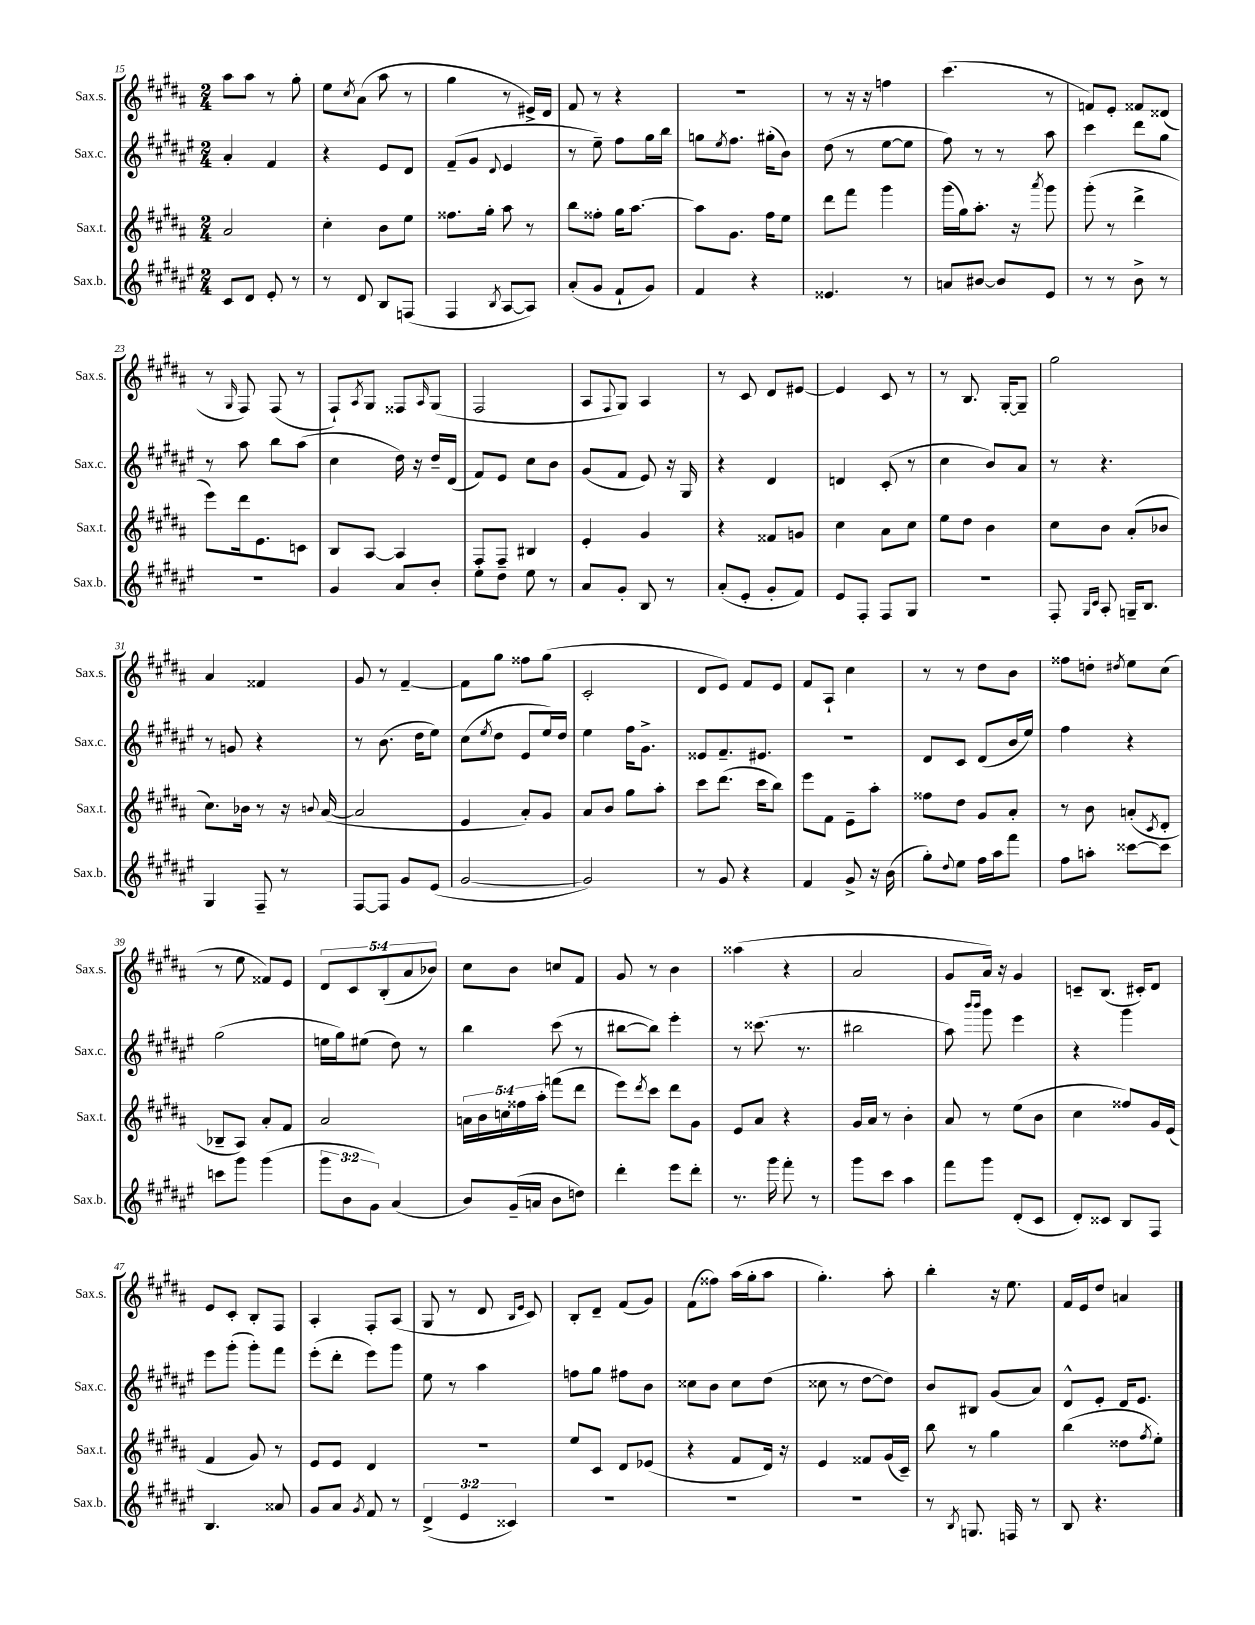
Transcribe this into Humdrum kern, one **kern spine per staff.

**kern	**kern	**kern	**kern
*staff4	*staff3	*staff2	*staff1
*clefG2	*clefG2	*clefG2	*clefG2
*k[f#c#g#d#a#e#]	*k[f#c#g#d#a#]	*k[f#c#g#d#a#e#]	*k[f#c#g#d#a#]
*M2/4	*M2/4	*M2/4	*M2/4
8c#/L	2a#/	4a#'/	8aa#\L
8d#/J	.	.	8aa#\J
8e#'/	.	4f#/	8r
8r	.	.	8gg#'\
=	=	=	=
8r	4cc#'\	4r	8ee\L
.	.	.	8qcc#/
8d#/	.	.	(8a#\J
8B/L	8b\L	8e#/L	8aa#\
(8F/J	8ee\J	8d#/J	8r
=	=	=	=
4F#/	8.ff##\L	(8f#~/L	4gg#\
.	.	8g#/J	.
.	16gg#'\Jk	.	.
8qB/	.	8qqd#/	.
[8A#/L	8aa#\	4e#/	8r
8A#/]J)	8r	.	16e#^/LL)
.	.	.	16d#/JJ
=	=	=	=
(8a#'/L	8bb\L	8r	8f#/
8g#/J	8ff##'\J	8ee#~\)	8r
8f#`/L	16gg#\LK	8ff#\L	4r
.	[8.aa#\J	.	.
8g#/J)	.	16gg#\L	.
.	.	16bb\JJ	.
=	=	=	=
4f#/	8aa#\]L	8gg\L	2r
.	.	8qee#/	.
.	8.g#\J	8.ff#\J	.
4r	.	.	.
.	16ff#\LK	(16gg#'\LK	.
.	8ee\J	8b\J)	.
=	=	=	=
4.e##/	8ddd#\L	(8dd#\	8r
.	8fff#\J	8r	16r
.	.	.	16r
.	4ggg#\	[8ee#\L	4ff\
8r	.	8ee#\]J	.
=	=	=	=
8a/L	(16ggg#\LL	8ff#\)	(4.ccc#\
.	16gg#\J)	.	.
[8b#/J	8.aa#'\J	8r	.
8b#/]L	.	8r	.
.	16r	.	.
.	8qaaa#/	.	.
8e#/J	8ggg#\	8aa#\	8r
=	=	=	=
8r	(8ggg#'\	4ccc#\	8f/L)
8r	8r	.	8e'/J
8b^\	4ddd#^\	8ddd#\L	8f##/L
8r	.	8gg#\J	(8d##/J
=	=	=	=
2r	8eee\L)	8r	8r
.	.	.	16qqG#/
.	16ddd#\k	8aa#\	8F#/)
.	8.e\	.	.
.	.	8bb\L	(8F#/
.	8c\J	(8aa#\J	8r
=	=	=	=
4g#/	8B/L	4cc#\	8F#`/L)
.	.	.	8qA#/
.	[8A#/J	.	8G#/J
8a#/L	4A#/]	16dd#\)	8F##/L
.	.	16r	.
.	.	.	16qqA#/
8b'/J	.	16dd#~/LL	(8G#/J
.	.	(16d#/JJ	.
=	=	=	=
8ee#\L	8F#'/L	8f#/L)	2F#/
8dd#\J	8F#~/J	8e#/J	.
8ee#\	4B#/	8cc#\L	.
8r	.	8b\J	.
=	=	=	=
8a#/L	4e'/	(8g#/L	8A#/L
.	.	.	8qqF#/
8g#'/J	.	8f#/J	8G#/J)
8B/	4g#/	8e#/)	4A#/
8r	.	16r	.
.	.	16G#/	.
=	=	=	=
(8a#'/L	4r	4r	8r
8e#'/J	.	.	8c#/
8g#'/L	8f##/L	4d#/	8d#/L
8f#/J)	8g/J	.	[8e#/J
=	=	=	=
8e#/L	4cc#\	4d/	4e#/]
8F#'/J	.	.	.
8F#/L	8a#\L	(8c#'/	8c#/
8G#/J	8cc#\J	8r	8r
=	=	=	=
2r	8ee\L	4cc#\	8r
.	8dd#\J	.	8.B/
.	4b\	8b/L)	.
.	.	.	[16G#'/LK
.	.	8a#/J	8G#~/]J
=	=	=	=
8F#'/	8cc#\L	8r	2gg#\
16qqG#/LL	.	.	.
16qqc#/JJ	.	.	.
8A#'/	8b\J	4.r	.
16G~/LK	(8a#'/L	.	.
8.B/J	.	.	.
.	8b-/J	.	.
=	=	=	=
4G#/	8.cc#\L)	8r	4a#/
.	.	8g/	.
.	16b-\Jk	.	.
8F#~/	8r	4r	4f##/
8r	16r	.	.
.	8qqb/	.	.
.	([16a#/	.	.
=	=	=	=
[8F#/L	2a#/]	8r	8g#/
8F#/]J	.	(8.b\	8r
8g#/L	.	.	[4f#~/
.	.	16dd#\LK	.
(8e#/J	.	8ee#\J)	.
=	=	=	=
[2g#/	4e/	(8cc#\L	8f#\]L
.	.	8qee#/	.
.	.	8dd#\J	8gg#\J
.	8a#'/L)	8e#/L	8ff##\L
.	8g#/J	16ee#/L)	(8gg#\J
.	.	16dd#/JJ	.
=	=	=	=
2g#/])	8a#/L	4ee#\	2c#'/
.	8b/J	.	.
.	8gg#\L	16ff#\LK	.
.	.	8.g#^\J	.
.	8aa#'\J	.	.
=	=	=	=
8r	8ccc#\L	8e##/L	8d#/L
8g#/	(8.ddd#\J	8.f#~/	8e/J)
4r	.	.	8f#/L
.	16ccc#\LK	8.e#/J	.
.	8bb\J)	.	8e/J
=	=	=	=
4f#/	8eee\L	2r	8f#/L
.	8f#\J	.	8A#`/J
8g#^/	8e~\L	.	4cc#\
16r	8aa#'\J	.	.
(16b\	.	.	.
=	=	=	=
8gg#'\L)	8ff##\L	8d#/L	8r
8qqdd#/	.	.	.
8ee#\J	8dd#\J	8c#/J	8r
16ff#\LL	8g#/L	(8d#/L	8dd#\L
16aa#\J	.	.	.
8fff#\J	8a#'/J	16b/L	8b\J
.	.	16ee#/JJ)	.
=	=	=	=
8ff#\L	8r	4ff#\	8ff##\L
8aa'\J	8b\	.	8dd'\J
.	.	.	8qdd#/
[8ccc##\L	(8a'/L	4r	8ee\L
.	8qc#/	.	.
8ccc##\]J	8d#'/J	.	(8cc#\J
=	=	=	=
8ccc\L	8B-~/L	(2gg#\	8r
8ggg#\J	8A#/J)	.	8ee\
(4ggg#\	8a#'/L	.	8f##/L)
.	8f#/J	.	8e/J
=	=	=	=
12ggg#\L	2a#/	16ee\LL	10d#/L
.	.	16gg#\J)	.
12b\	.	.	.
.	.	.	10c#/
.	.	(8ee#\J	.
12g#\J)	.	.	.
.	.	.	(10B'/
(4a#/	.	8dd#\)	.
.	.	.	10a#/
.	.	8r	.
.	.	.	10b-/J)
=	=	=	=
8b/L)	20a\LL	4bb\	8cc#\L
.	20b\	.	.
.	20cc\	.	.
(16g#~/L	.	.	8b\J
.	20ff##\	.	.
16a/JJ	.	.	.
.	20aa#'\JJ	.	.
8b\L	(8fff\L	(8ccc#\	8cc/L
8dd\J)	8ddd#\J	8r	8f#/J
=	=	=	=
4ddd#'\	8eee\L)	[8bb#\L	8g#/
.	8qddd#/	.	.
.	8ccc#\J	8bb#\]J)	8r
8eee#\L	8ddd#\L	4eee#'\	4b\
8ddd#'\J	8g#\J	.	.
=	=	=	=
8.r	8e/L	8r	(4aa##\
.	8a#/J	(8.ccc##\	.
16ggg#\	.	.	.
8fff#'\	4r	.	4r
.	.	8.r	.
8r	.	.	.
=	=	=	=
8ggg#\L	16g#/LL	2bb#\	2a#/
.	16a#/JJ	.	.
8ccc#\J	8r	.	.
4aa#\	4b'\	.	.
=	=	=	=
8fff#\L	8a#/	8aa#\)	8g#/L
.	.	16qqbbb/LL	.
.	.	16qqbbb/JJ	.
8ggg#\J	8r	8ggg#\	16a#/Jk)
.	.	.	16r
(8d#'/L	(8ee\L	4eee#\	4g#/
8c#/J	8b\J	.	.
=	=	=	=
8d#'/L)	4cc#\	4r	8c~/L
8c##/J	.	.	(8.B/J
8B/L	8ff##/L)	4ggg#\	.
.	.	.	16c#'/LK)
8F#/J	16g#/L	.	8d#/J
.	(16e/JJ	.	.
=	=	=	=
4.B/	4f#/	8eee#\L	8e/L
.	.	(8ggg#'\J	8c#'/J
.	8g#/)	8ggg#'\L)	8B'/L
8a##/	8r	8fff#\J	8F#/J
=	=	=	=
8g#/L	8e/L	(8eee#'\L	4A#'/
8a#/J	8e/J	8ddd#'\J	.
8qg#/	.	.	.
8f#/	4d#/	8eee#\L)	8F#'/L
8r	.	8ggg#\J	(8A#/J
=	=	=	=
(6d#^/	2r	8ee#\	8G#/
.	.	8r	8r
6e#/	.	.	.
.	.	4aa#\	8d#/
6c##/)	.	.	.
.	.	.	16qqB/LL
.	.	.	16qqe/JJ
.	.	.	8c#/)
=	=	=	=
2r	8ee/L	8ff\L	8B'/L
.	8c#/J	8gg#\J	8d#~/J
.	8d#/L	8ff#\L	(8f#/L
.	(8e-/J	8b\J	8g#/J)
=	=	=	=
2r	4r	8cc##\L	(8f#\L
.	.	8b\J	8ff##\J)
.	8f#/L	8cc##\L	(16aa#\LL
.	.	.	16gg#'\J
.	16d#/Jk)	(8dd#\J	8aa#\J
.	16r	.	.
=	=	=	=
2r	4e/	8cc##\	4.gg#'\)
.	.	8r	.
.	8f##/L	[8dd#\L	.
.	(16g#/L	8dd#\]J)	8aa#'\
.	16c#~/JJ)	.	.
=	=	=	=
8r	8bb\	8b/L	4bb'\
8qB/	.	.	.
8.G/	8r	8B#/J	.
.	4gg#\	(8g#/L	16r
16F/	.	.	8.ee\
8r	.	8a#/J)	.
=	=	=	=
8B/	(4bb\	8d#^^/L	16f#/LL
.	.	.	16e/J
4.r	.	8e#'/J	8dd#/J
.	8dd##\L	16d#/LK	4a/
.	.	8.e#/J	.
.	8qff#/	.	.
.	8ee'\J)	.	.
==	==	==	==
*-	*-	*-	*-
